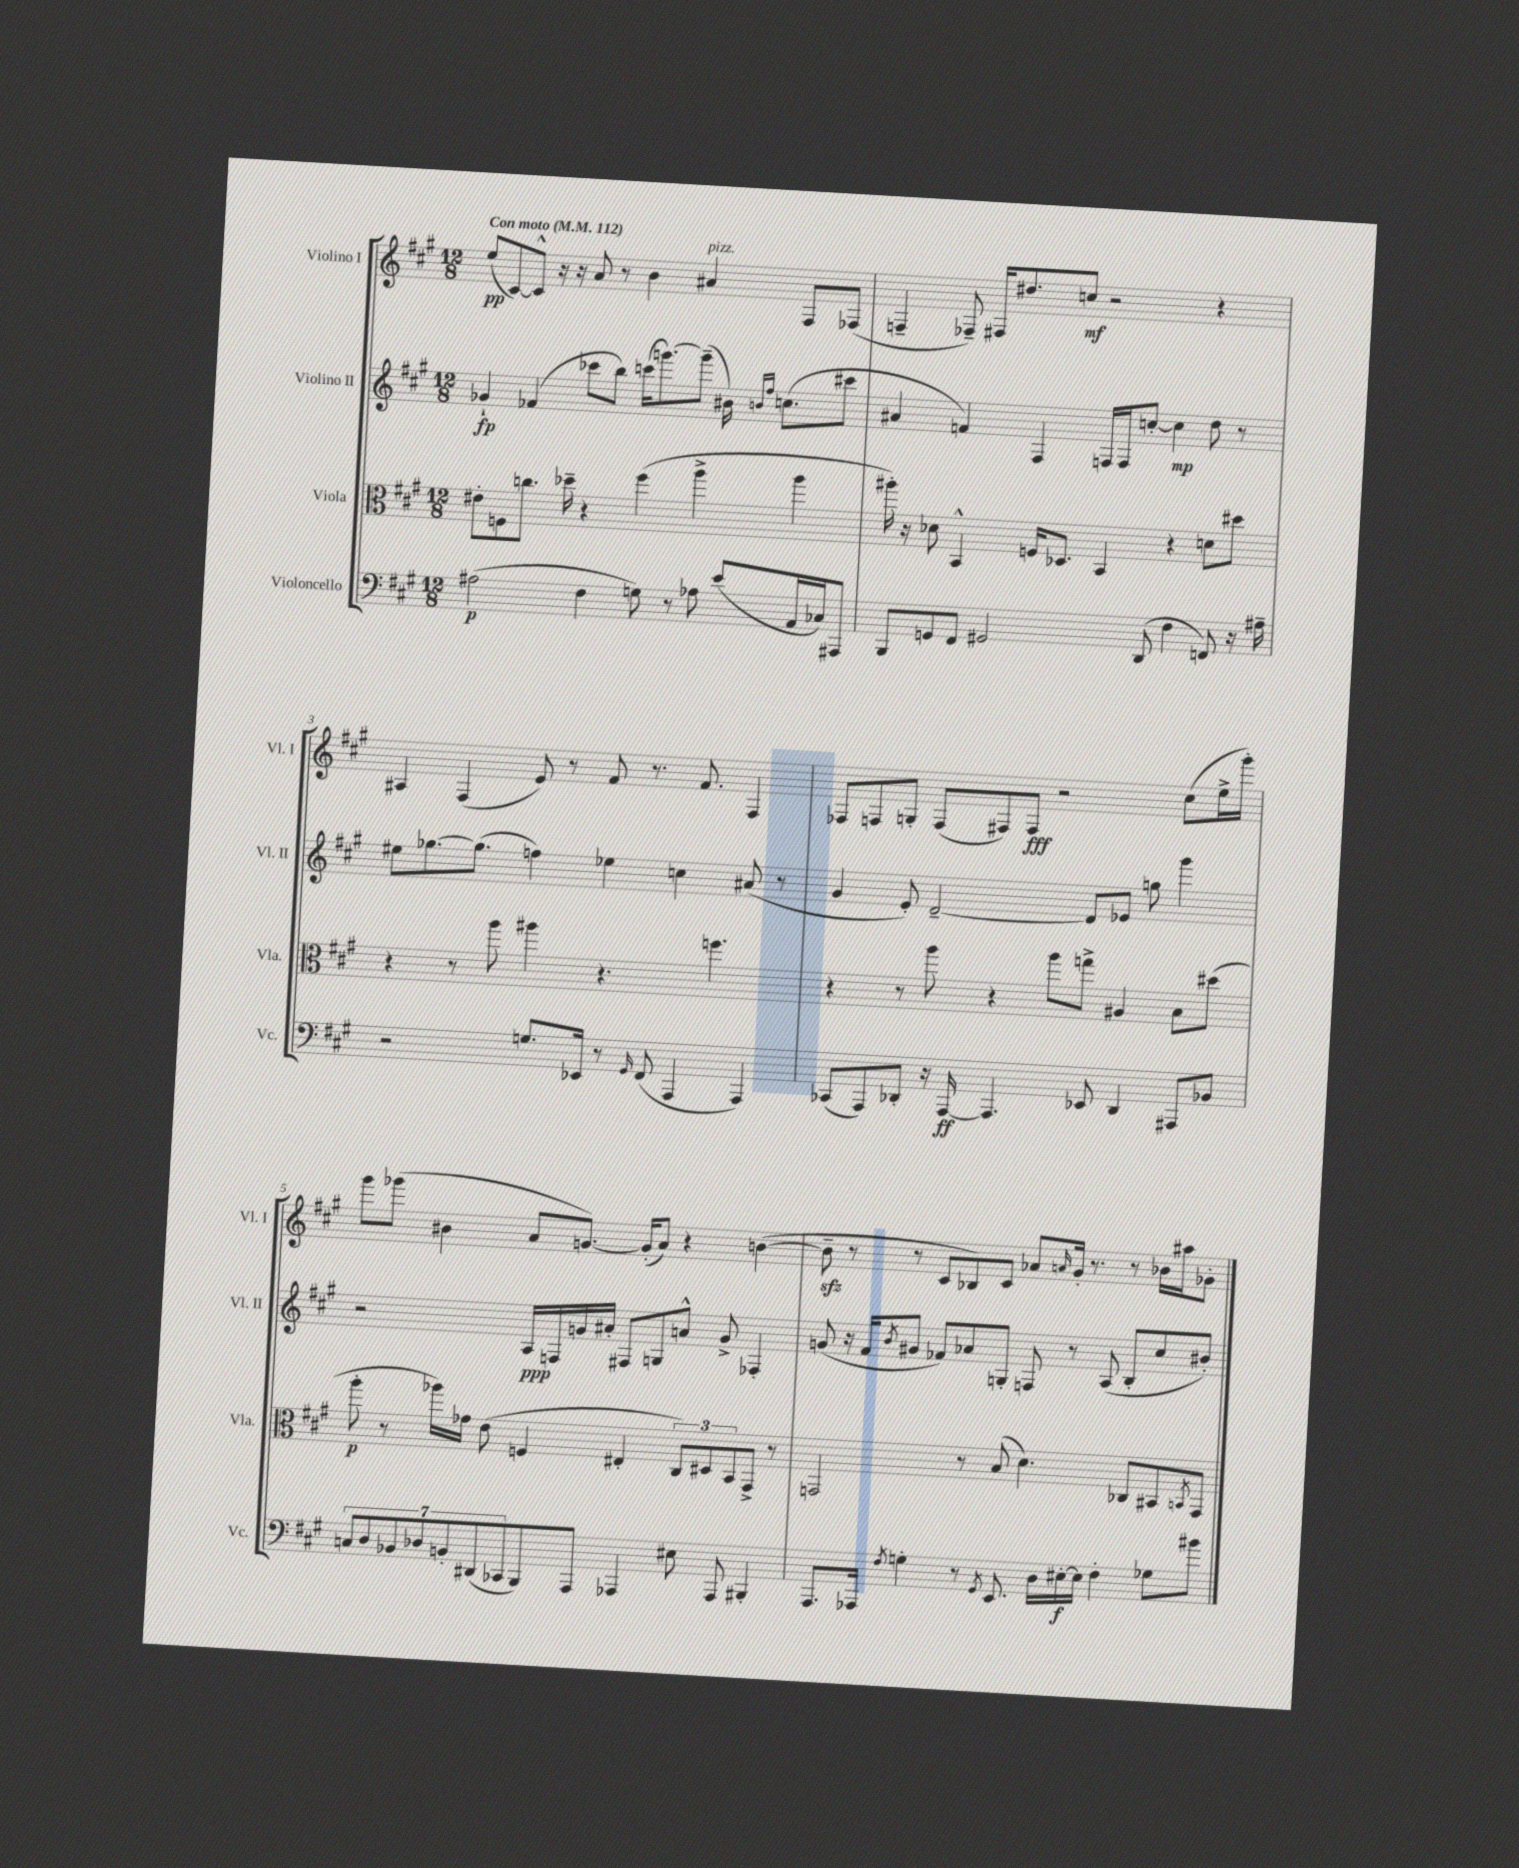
<<
\new StaffGroup <<
\new Staff = "s0" \with { instrumentName = "Violino I" shortInstrumentName = "Vl. I" } {
    \clef treble \key a \major \numericTimeSignature \time 12/8 \tempo "Con moto" 4 = 112
    e''8\pp( cis'8~) cis'8-^ r16 r16 a'8 r8 b'4 ais'4^\markup { \italic "pizz." } fis8 fes8( |
    f4-- fes8--) fis16 dis''8. c''8\mf r2 r4 |
    ais4 fis4( e'8) r8 fis'8 r8. fis'8. fis4 |
    fes8 f8 g8-. f8( fis8) fis8\fff r2 cis''8( e''16-> gis'''16-.) |
    gis'''8 ges'''8( bis'4 a'8 g'8.~) g'16-.( a'8) r4 b'4~( |
    b'8--\sfz r8 r8 cis'8 bes8) cis'8 aes'8 \grace { a'16 } gis'16-. r8. r8 bes'16 ais''16 ges'8-. \bar "|." |
}
\new Staff = "s1" \with { instrumentName = "Violino II" shortInstrumentName = "Vl. II" } {
    \clef treble \key a \major \numericTimeSignature \time 12/8
    ges'4-!\fp fes'4( ces'''8 b''8) c'''16( g'''8.~) g'''8--( bis'16) \grace { b'16 fis''16 } c''8.( cis'''8 |
    ais'4 f'4) fis4 f16 f16 c''8~-. c''4\mp d''8 r8 |
    eis''8 ges''8.~ ges''8.( f''4) ees''4 c''4 ais'8( r8 |
    gis'4 e'8-.) d'2~-- d'8 ees'8 g''8 gis'''4 |
    r2 a16\ppp f16 g'16 ais'16-. fis8 g8 a'8-^ g'8-> fes4-. |
    g'8( r16 fis'16 \acciaccatura { b'8 } gis'8 fes'8) aes'8 g8-. f8 r8 a8( b8-. cis''8 bis'8-.) \bar "|." |
}
\new Staff = "s2" \with { instrumentName = "Viola" shortInstrumentName = "Vla." } {
    \clef alto \key a \major \numericTimeSignature \time 12/8
    eis'8-. f8 c''8. des''16-- r4 fis''4( a''4-> a''4 |
    ais''16-.) r16 des'8 b,4-^ f16 des8. b,4 r4 d'8 dis''8 |
    r4 r8 a''8 ais''4 r4. f''4. |
    r4 r8 a''8 r4 a''8 g''8-> ais4 b8 dis''8( |
    a''8-.\p r8 aes''16) ges'16 e'8( f4 eis4-. \tuplet 3/2 { cis8) dis8 b,8 } gis,8-> r8 |
    g,2 r8 b8( d'4.) ces8 bis,8 \acciaccatura { b,8 } g,8 \bar "|." |
}
\new Staff = "s3" \with { instrumentName = "Violoncello" shortInstrumentName = "Vc." } {
    \clef bass \key a \major \numericTimeSignature \time 12/8
    ais2\p( fis4 g8) r8 aes8 e'8( a,16 ces16) ais,,8 |
    b,,8 g,8 fis,8 gis,2 d,8( fis4 f,8) r16 ais16-- |
    r2 g8. ees,16 r8 \grace { gis,16 } fis,8( a,,4 a,,4) |
    ces,8( a,,8) des,8-. r16 a,,16~\ff a,,4. ees,8 des,4 ais,,8 bes,8 |
    \tuplet 7/4 { c8 d8 bes,8 des8 b,8-. dis,8( ces,8 } b,,8) a,,8 aes,,4 eis8 aes,,8 bis,,4-. |
    a,,8. aes,,16 \acciaccatura { fis8 } g4-. r8 \acciaccatura { gis,8 } e,8. d16 eis16~-.\f eis16 fis4-. ges8 bis'8 \bar "|." |
}
>>
>>
